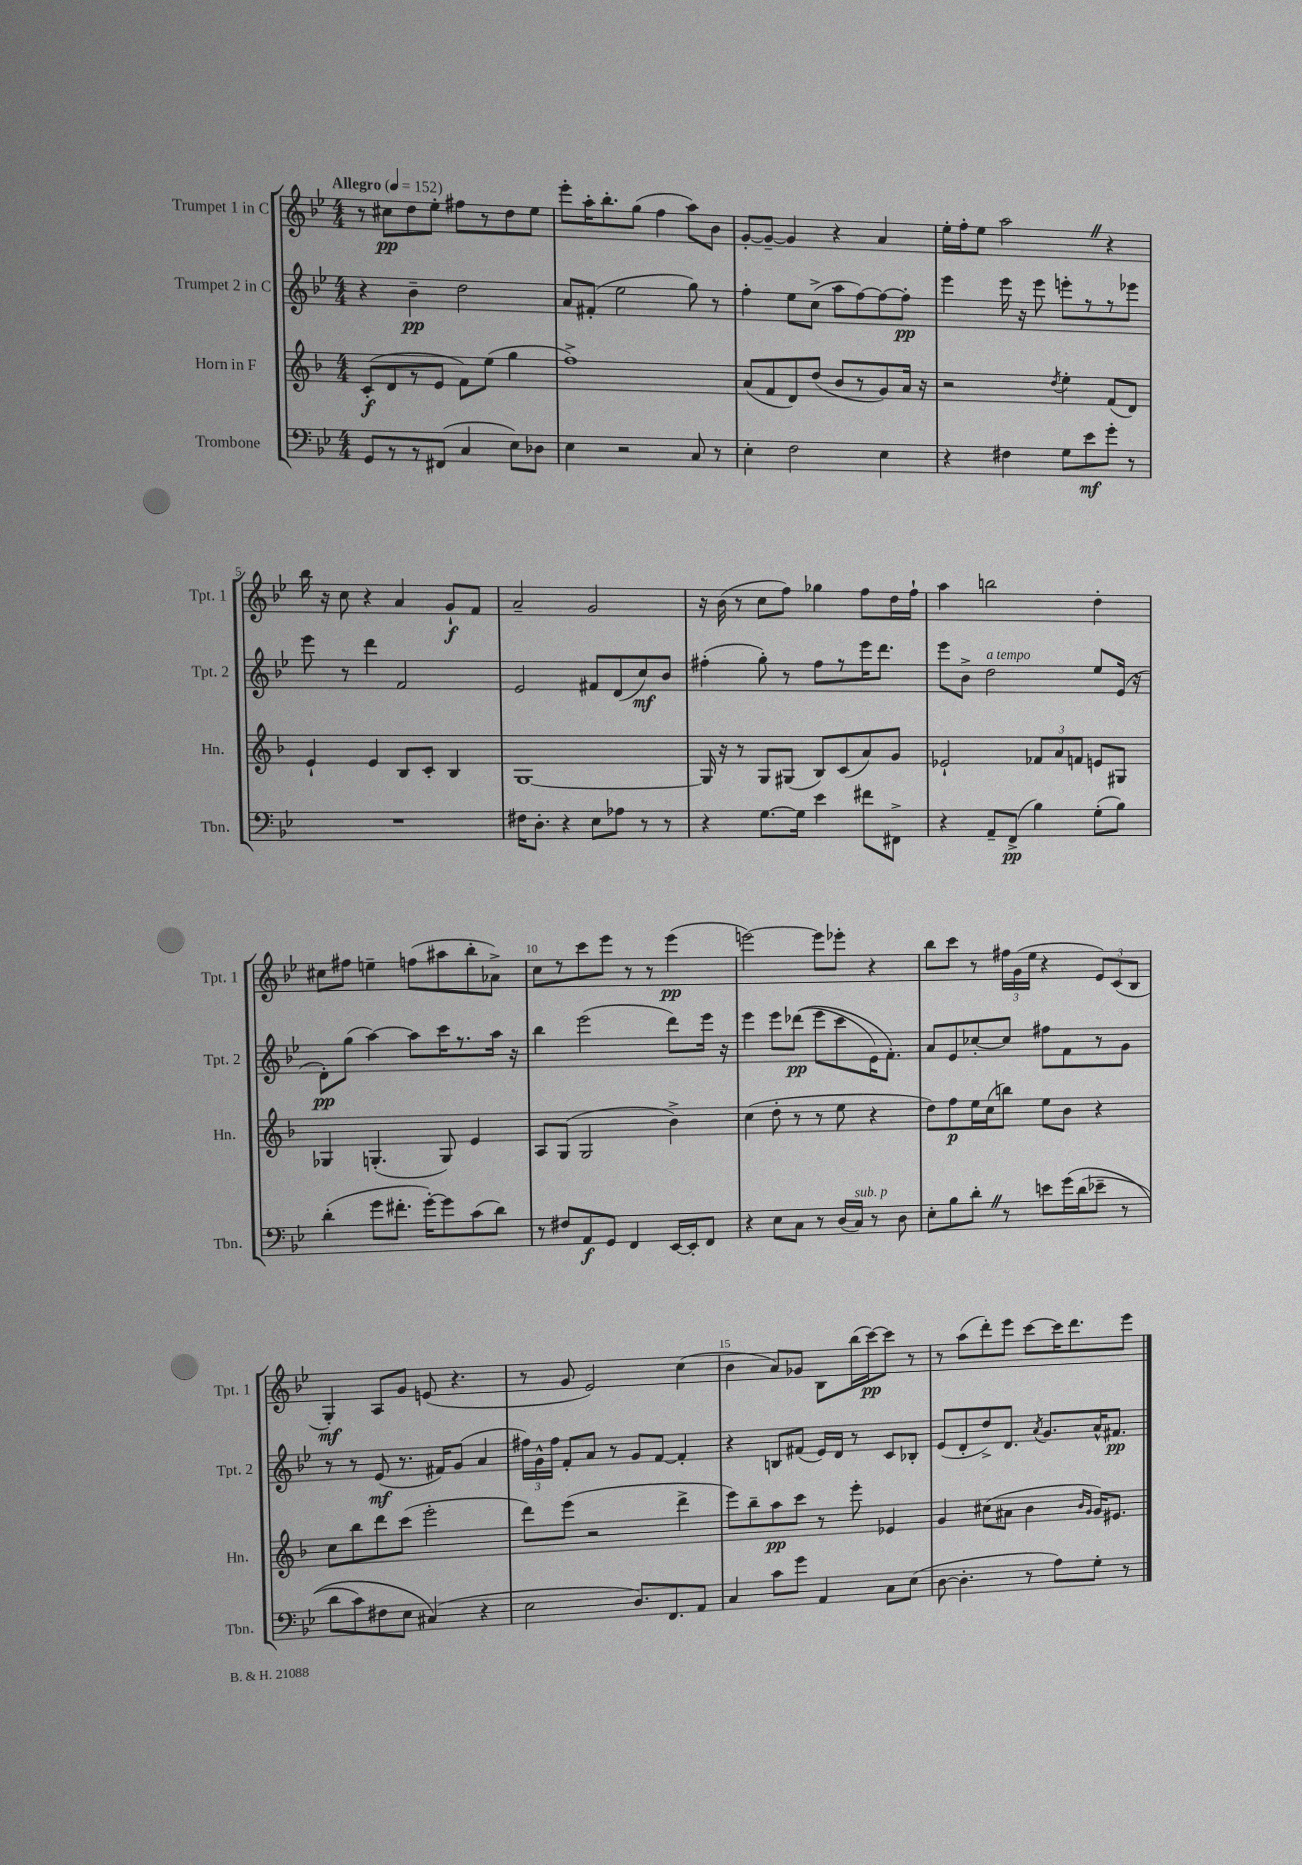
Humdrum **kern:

**kern	**kern	**kern	**kern
*staff4	*staff3	*staff2	*staff1
*clefF4	*clefG2	*clefG2	*clefG2
*k[b-e-]	*k[b-]	*k[b-e-]	*k[b-e-]
*M4/4	*M4/4	*M4/4	*M4/4
*MM152	*MM152	*MM152	*MM152
8GG	(8c'	4r	8r
8r	8d	.	8cc#
8r	8r	4b-~	8dd
(8FF#	8e	.	8ee-'
4C	8f)	2dd	8ff#
.	(8ee	.	8r
8E-)	4gg	.	8dd
8D-	.	.	8ee-
=	=	=	=
4E-	1ff^)	8a	8eee-'
.	.	(8f#'	16aa'
.	.	.	8.bb-'
2r	.	2ee-	.
.	.	.	(8gg
.	.	.	4ff
8C	.	8gg)	8aa)
8r	.	8r	8b-
=	=	=	=
4E-'	(8a	4ff'	[8g'
.	8f	.	8g~_
2F	8d)	8ee-	4g]
.	(8dd	(8cc^	.
.	8b-	8aa	4r
.	8r	[8ff)	.
4E-	8g)	8ff_	4a
.	16a	8ff']	.
.	16r	.	.
=	=	=	=
4r	2r	4eee-	16ee-'
.	.	.	16ff'
.	.	.	8ee-
4F#	.	16eee-	2aa
.	.	16r	.
.	.	8eee-	.
.	8qdd	.	.
8G	4ee'	8eee'	.
8e-	.	8r	.
8g'	(8f	8r	4r
8r	8d)	8eee-	.
=	=	=	=
1r	4e`	8eee-	16bb-
.	.	.	16r
.	.	8r	8cc
.	4e	4ddd	4r
.	8B-	2f	4a
.	8c'	.	.
.	4B-	.	8g`
.	.	.	8f
=	=	=	=
16F#	[1G	2e-	2a~
8.D'	.	.	.
4r	.	.	.
8E-	.	8f#	2g
8A-	.	(8d	.
8r	.	8cc)	.
8r	.	8b-	.
=	=	=	=
4r	16G]	(4ff#'	16r
.	16r	.	(16b-
.	8r	.	8r
[8.G	8G	8gg')	8cc
.	(8G#	8r	8ff)
16G]	.	.	.
4e-	8B-)	8ff#	4gg-
.	(8c	8r	.
8f#	8a)	16eee-	8ff
.	.	8.ddd	.
8FF#^	8g	.	16dd
.	.	.	16ff`
=	=	=	=
4r	2e-`	8eee-	4aa
.	.	8b-^	.
8AA~	.	2dd	2bb
(8FF^	.	.	.
4B-)	12f-	.	.
.	12a	.	.
.	12f	.	.
(8G'	8e	8ee-	4dd'
8B-)	8G#	(16e-	.
.	.	16r	.
=	=	=	=
(4d'	4G-	8d')	8cc#
.	.	(8gg	8ff#
8g	(4.G'	[4aa)	4ee~
8.f#'	.	.	.
.	.	8aa]	(8ff
[16g')	.	.	.
8g]	8G)	16ccc	8aa#
.	.	8.r	.
(8c	4e	.	8bb-'
8d)	.	16aa	8a-^)
.	.	16r	.
=	=	=	=
8r	8A	4bb-	8cc
8F#	(8G	.	8r
8AA	2G	(2eee-	8ccc
8GG	.	.	8eee-
4FF	.	.	8r
.	.	.	8r
[16EE-	4b-^)	8ddd)	(4eee-
16EE-']	.	.	.
8FF	.	16eee-	.
.	.	16r	.
=	=	=	=
4r	(4cc	4eee-	[2eee)
8E-	8dd'	8eee-	.
8C	8r	&((8ddd-	.
8r	8r	8eee-	8eee]
(16D	8ee	8ccc	8eee-'
16C)	.	.	.
8r	4r	16e-)	4r
.	.	8.f'&)	.
8D	.	.	.
=	=	=	=
8E-'	8dd)	8a	8bb-
8B-	8ff	8e-	8ccc
8d'	16ee	[8cc-'	8r
.	(16cc	.	.
8r	8bb)	8cc-]	24ff#
.	.	.	(24g
.	.	.	24ee-
8e	8ee	8ff#	4r
&(16g	8b-	8f	.
(16d	.	.	.
8e-~	4r	8r	12e-)
.	.	.	(12c
8r	.	8g	.
.	.	.	12B-
=	=	=	=
8d	8cc	8r	4G')
8c)	8bb-	8r	.
8F#	8ddd	(8e-	8A
8E-	(8ccc	8.r	8g
(4C#&)	2eee'	.	(8e
.	.	16f#)	.
.	.	(8g	4.r
4r	.	4a	.
=	=	=	=
2E-	8ddd)	24ff#)	8r
.	.	24g^^	.
.	.	24ff#	.
.	(8eee	8f'	8g
.	2r	8a	2e-)
.	.	8r	.
8.D)	.	8g	.
.	.	[8f	.
8.FF	.	.	.
.	4ddd^	4f']	(4cc
8AA	.	.	.
=	=	=	=
4C	8eee)	4r	4b-
.	8bb-~	.	.
8c	8aa	8B	8a)
8g	8ccc	(8f#	8g-
4AA	8r	16e-)	8B-
.	.	16d	.
.	8eee'	8r	(16bb-
.	.	.	[16ccc)
8C	4e-	8c	8ccc]
(8E-	.	8B-'	8r
=	=	=	=
[8D	4g	(8e-	8r
4.D']	.	8d'	(8aa
.	(8cc#	8dd^)	8ddd')
.	8a#	8.d	8eee-
8r	4b-	.	[8ccc
.	.	8qa	.
.	.	8.g	.
8A)	.	.	16ccc]
.	.	.	8.ddd
.	16qqb-	.	.
.	16qqg	.	.
8G'	16g)	16a^^	.
.	8.e#	8.f#	.
8r	.	.	8eee-
==	==	==	==
*-	*-	*-	*-
